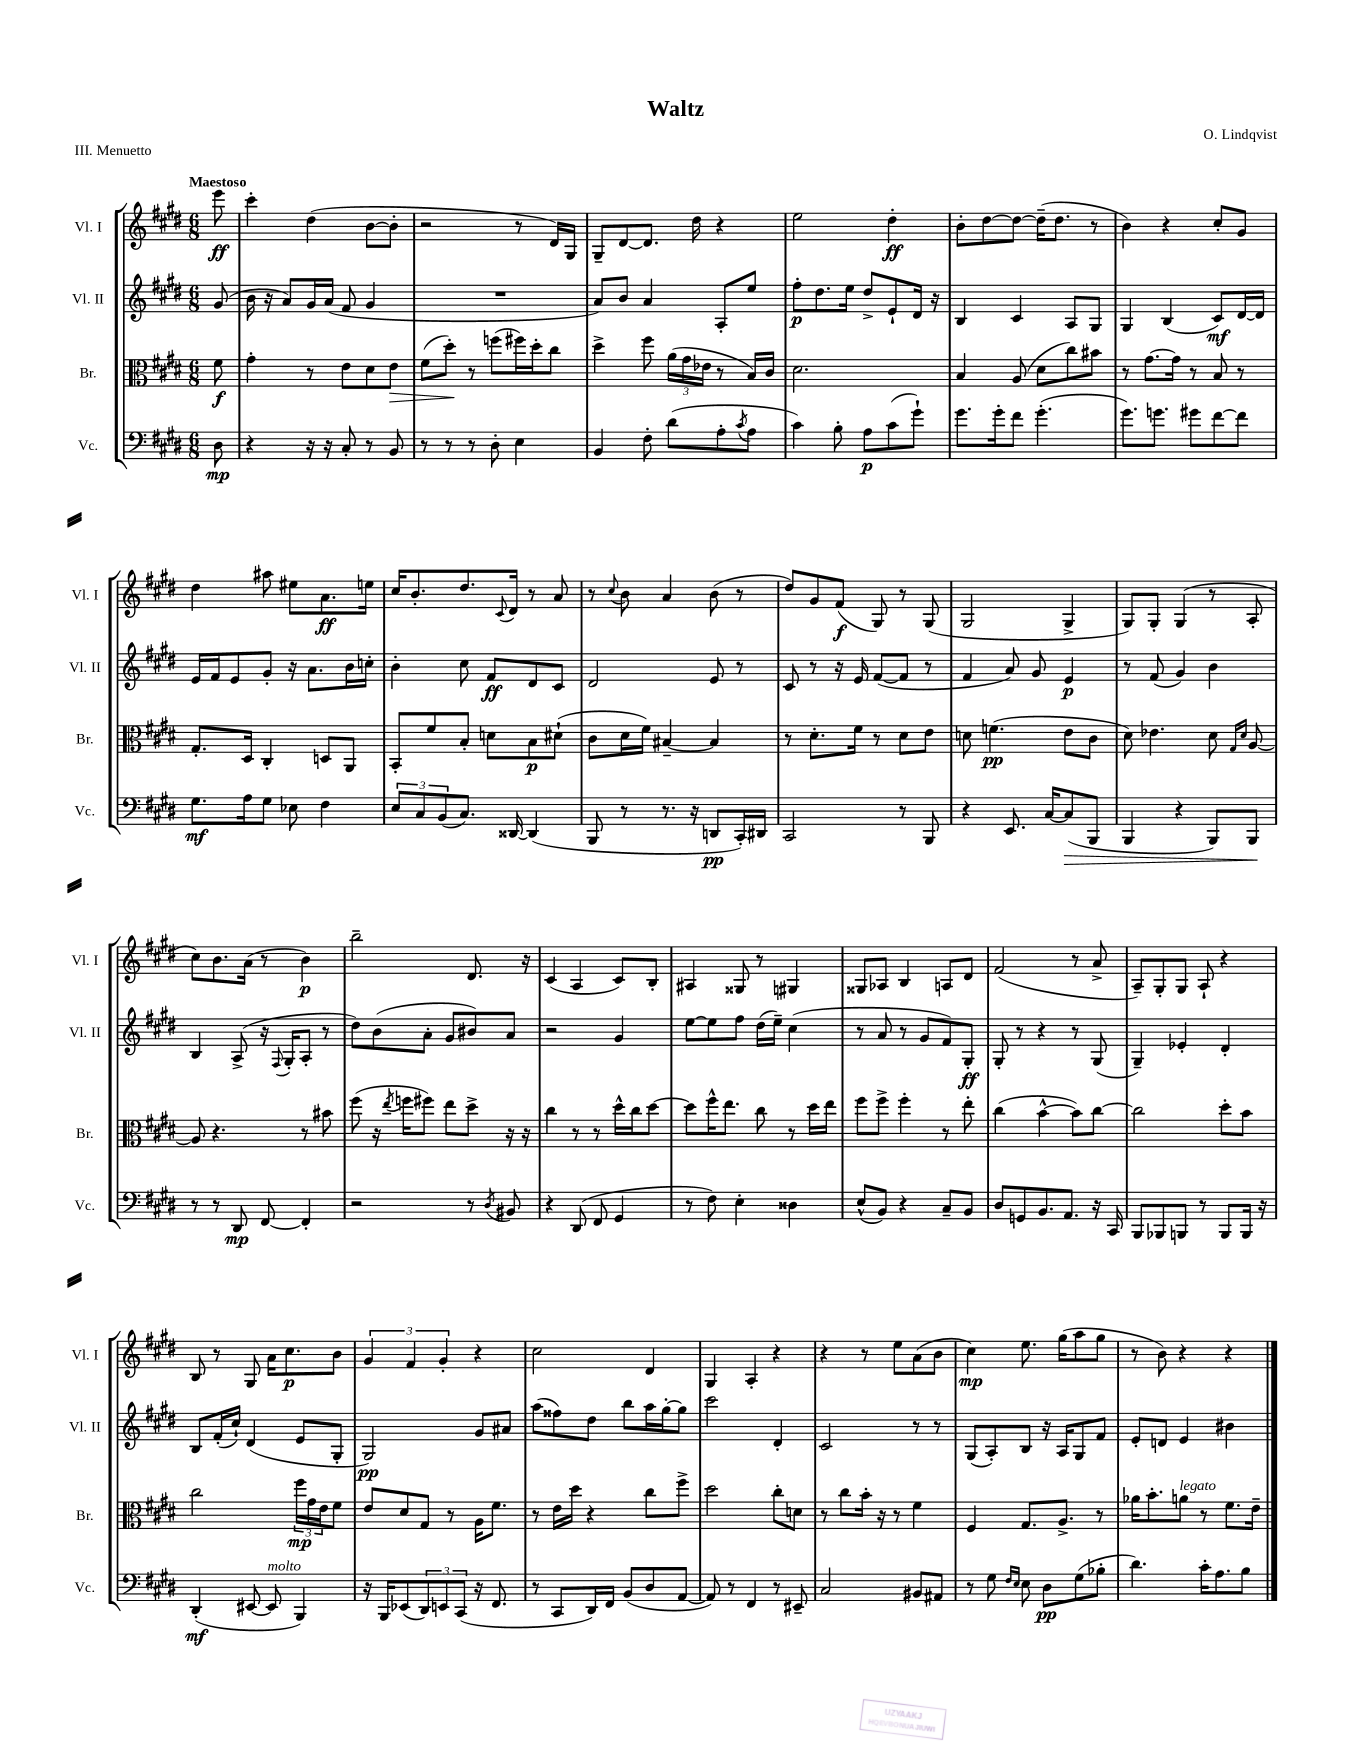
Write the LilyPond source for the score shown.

\header { title = "Waltz" composer = "O. Lindqvist" piece = "III. Menuetto" }
<<
\new StaffGroup <<
\new Staff = "s0" \with { instrumentName = "Vl. I" shortInstrumentName = "Vl. I" } {
    \clef treble \key e \major \numericTimeSignature \time 6/8 \partial 8 \tempo "Maestoso"
    e'''8\ff |
    cis'''4-. dis''4( b'8~ b'8-. |
    r2 r8 dis'16) gis16 |
    gis8-- dis'8~ dis'8. dis''16 r4 |
    e''2 dis''4-.\ff |
    b'8-. dis''8~ dis''8~ dis''16--( dis''8. r8 |
    b'4) r4 cis''8-. gis'8 |
    dis''4 ais''8 eis''8 a'8.\ff e''16 |
    cis''16 b'8.-. dis''8. \appoggiatura { cis'8 } dis'16 r8 a'8 |
    r8 \appoggiatura { cis''8 } b'8 a'4 b'8( r8 |
    dis''8) gis'8 fis'8\f( gis8) r8 gis8( |
    gis2 gis4-> |
    gis8) gis8-. gis4( r8 a8-. |
    cis''8) b'8. a'16( r8 b'4\p) |
    b''2-- dis'8. r16 |
    cis'4( a4 cis'8) b8-. |
    ais4 gisis8 r8 gis4 |
    gisis8 aes8 b4 a8 dis'8 |
    fis'2( r8 a'8-> |
    a8--) gis8-. gis8 a8-! r4 |
    b8 r8 gis8 a'16 cis''8.\p b'8 |
    \tuplet 3/2 { gis'4 fis'4 gis'4-. } r4 |
    cis''2 dis'4 |
    gis4 a4-. r4 |
    r4 r8 e''8 a'8( b'8 |
    cis''4\mp) e''8. gis''16( a''8 gis''8 |
    r8 b'8) r4 r4 \bar "|." |
}
\new Staff = "s1" \with { instrumentName = "Vl. II" shortInstrumentName = "Vl. II" } {
    \clef treble \key e \major \numericTimeSignature \time 6/8 \partial 8
    gis'8( |
    b'16 r16 a'8) gis'16 a'16( fis'8 gis'4 |
    R2. |
    a'8) b'8 a'4 a8-. e''8 |
    fis''8-.\p dis''8. e''16 dis''8-> e'8-! dis'16 r16 |
    b4 cis'4 a8 gis8 |
    gis4 b4( cis'8\mf) dis'16~ dis'16 |
    e'16 fis'16 e'8 gis'8-. r16 a'8. b'16 c''16-. |
    b'4-. cis''8 fis'8\ff dis'8 cis'8 |
    dis'2 e'8 r8 |
    cis'8 r8 r16 e'16 fis'8~( fis'8 r8 |
    fis'4 a'8) gis'8 e'4\p |
    r8 fis'8( gis'4) b'4 |
    b4 a8->( r16 \appoggiatura { fis8 } gis16-. a8-. r8 |
    dis''8) b'8( a'8-. gis'8 bis'8) a'8 |
    r2 gis'4 |
    e''8~ e''8 fis''8 dis''16( e''16--) cis''4( |
    r8 a'8 r8 gis'8 fis'8) gis8-.\ff |
    gis8-. r8 r4 r8 gis8( |
    gis4--) ees'4-. dis'4-. |
    b8 fis'16-.( cis''16-!) dis'4( e'8 gis8-. |
    gis2\pp) gis'8 ais'8 |
    a''8( fisis''8) dis''8 b''8 a''16 gis''16~-. gis''8 |
    cis'''2 dis'4-. |
    cis'2 r8 r8 |
    gis8( a8-.) b8 r16 a16 gis8 fis'8 |
    e'8-. d'8 e'4 bis'4 \bar "|." |
}
\new Staff = "s2" \with { instrumentName = "Br." shortInstrumentName = "Br." } {
    \clef alto \key e \major \numericTimeSignature \time 6/8 \partial 8
    fis'8\f |
    gis'4-. r8 e'8 dis'8 e'8\> |
    fis'8( dis''8-.\!) r8 f''8( fis''16) dis''16-. cis''8 |
    dis''4-> fis''8 \tuplet 3/2 { a'16( gis'16 ees'16 } r8 b16) cis'16 |
    dis'2. |
    b4 a8( dis'8 cis''8) bis'8 |
    r8 gis'8.~ gis'16 r8 b8 r8 |
    gis8.-. dis16 cis4-. d8 a,8 |
    b,8-. fis'8 b8-. d'8 b8\p dis'8-!( |
    cis'8 dis'16 fis'16) bis4~-- bis4 |
    r8 dis'8.-. fis'16 r8 dis'8 e'8 |
    d'8 f'4.\pp( e'8 cis'8 |
    dis'8) ees'4. dis'8 \grace { gis16 dis'16 } a8~ |
    a8 r4. r8 bis'8 |
    fis''8( r16 \acciaccatura { e''8 } f''16 fis''8) e''8 dis''8-> r16 r16 |
    cis''4 r8 r8 dis''16-^ cis''16 dis''8~ |
    dis''8 fis''16-^ e''8. cis''8 r8 dis''16 e''16 |
    fis''8 fis''8-> fis''4-. r8 e''8-. |
    cis''4( b'4~-^ b'8) cis''8~ |
    cis''2 dis''8-. b'8 |
    cis''2 \tuplet 3/2 { fis''16\mp gis'16 e'16 } fis'8 |
    e'8 dis'8 gis8 r8 a16 fis'8. |
    r8 e'16 dis''16 r4 cis''8 fis''8-> |
    dis''2 cis''8-. d'8 |
    r8 cis''8 b'16-. r16 r8 fis'4 |
    fis4 gis8. a8.-> r8 |
    aes'16 b'8.-. a'8^\markup { \italic "legato" } r8 fis'8. e'16-- \bar "|." |
}
\new Staff = "s3" \with { instrumentName = "Vc." shortInstrumentName = "Vc." } {
    \clef bass \key e \major \numericTimeSignature \time 6/8 \partial 8
    dis8\mp |
    r4 r16 r16 cis8-. r8 b,8 |
    r8 r8 r8 dis8-. e4 |
    b,4 fis8-. dis'8( a8-. \acciaccatura { cis'8 } a8 |
    cis'4) b8-. a8\p cis'8( gis'8-!) |
    gis'8. gis'16-. fis'8 gis'4.-.( |
    gis'8.) g'8. gis'8 fis'8~ fis'8 |
    gis8.\mf a16 gis8 ees8 fis4 |
    \tuplet 3/2 { e8 cis8 b,8( } cis8.) disis,16~ disis,4( |
    b,,8 r8 r8. r16 d,8\pp cis,16-.) dis,16 |
    cis,2 r8 b,,8 |
    r4 e,8. cis16~ cis8\>( b,,8 |
    b,,4 r4 b,,8) b,,8\! |
    r8 r8 dis,8\mp fis,8~ fis,4-. |
    r2 r8 \acciaccatura { dis8 } bis,8 |
    r4 dis,8( fis,8 gis,4 |
    r8 fis8) e4-. disis4 |
    e8-^( b,8) r4 cis8-- b,8 |
    dis8 g,8 b,8. a,8. r16 cis,16 |
    b,,8 bes,,8 b,,8 r8 b,,8 b,,16 r16 |
    dis,4-.\mf( eis,8~ eis,8^\markup { \italic "molto" } b,,4) |
    r16 b,,16 ees,8( \tuplet 3/2 { dis,8) e,8 cis,8( } r16 fis,8. |
    r8 cis,8 dis,16) fis,16 b,8( dis8 a,8~ |
    a,8) r8 fis,4 r8 eis,8-- |
    cis2 bis,8 ais,8 |
    r8 gis8 \grace { fis16 e16 } e8 dis8\pp gis8( bes8-. |
    dis'4.) cis'16-. a8. b8 \bar "|." |
}
>>
>>
\layout { \context { \Score \remove "Bar_number_engraver" } }
